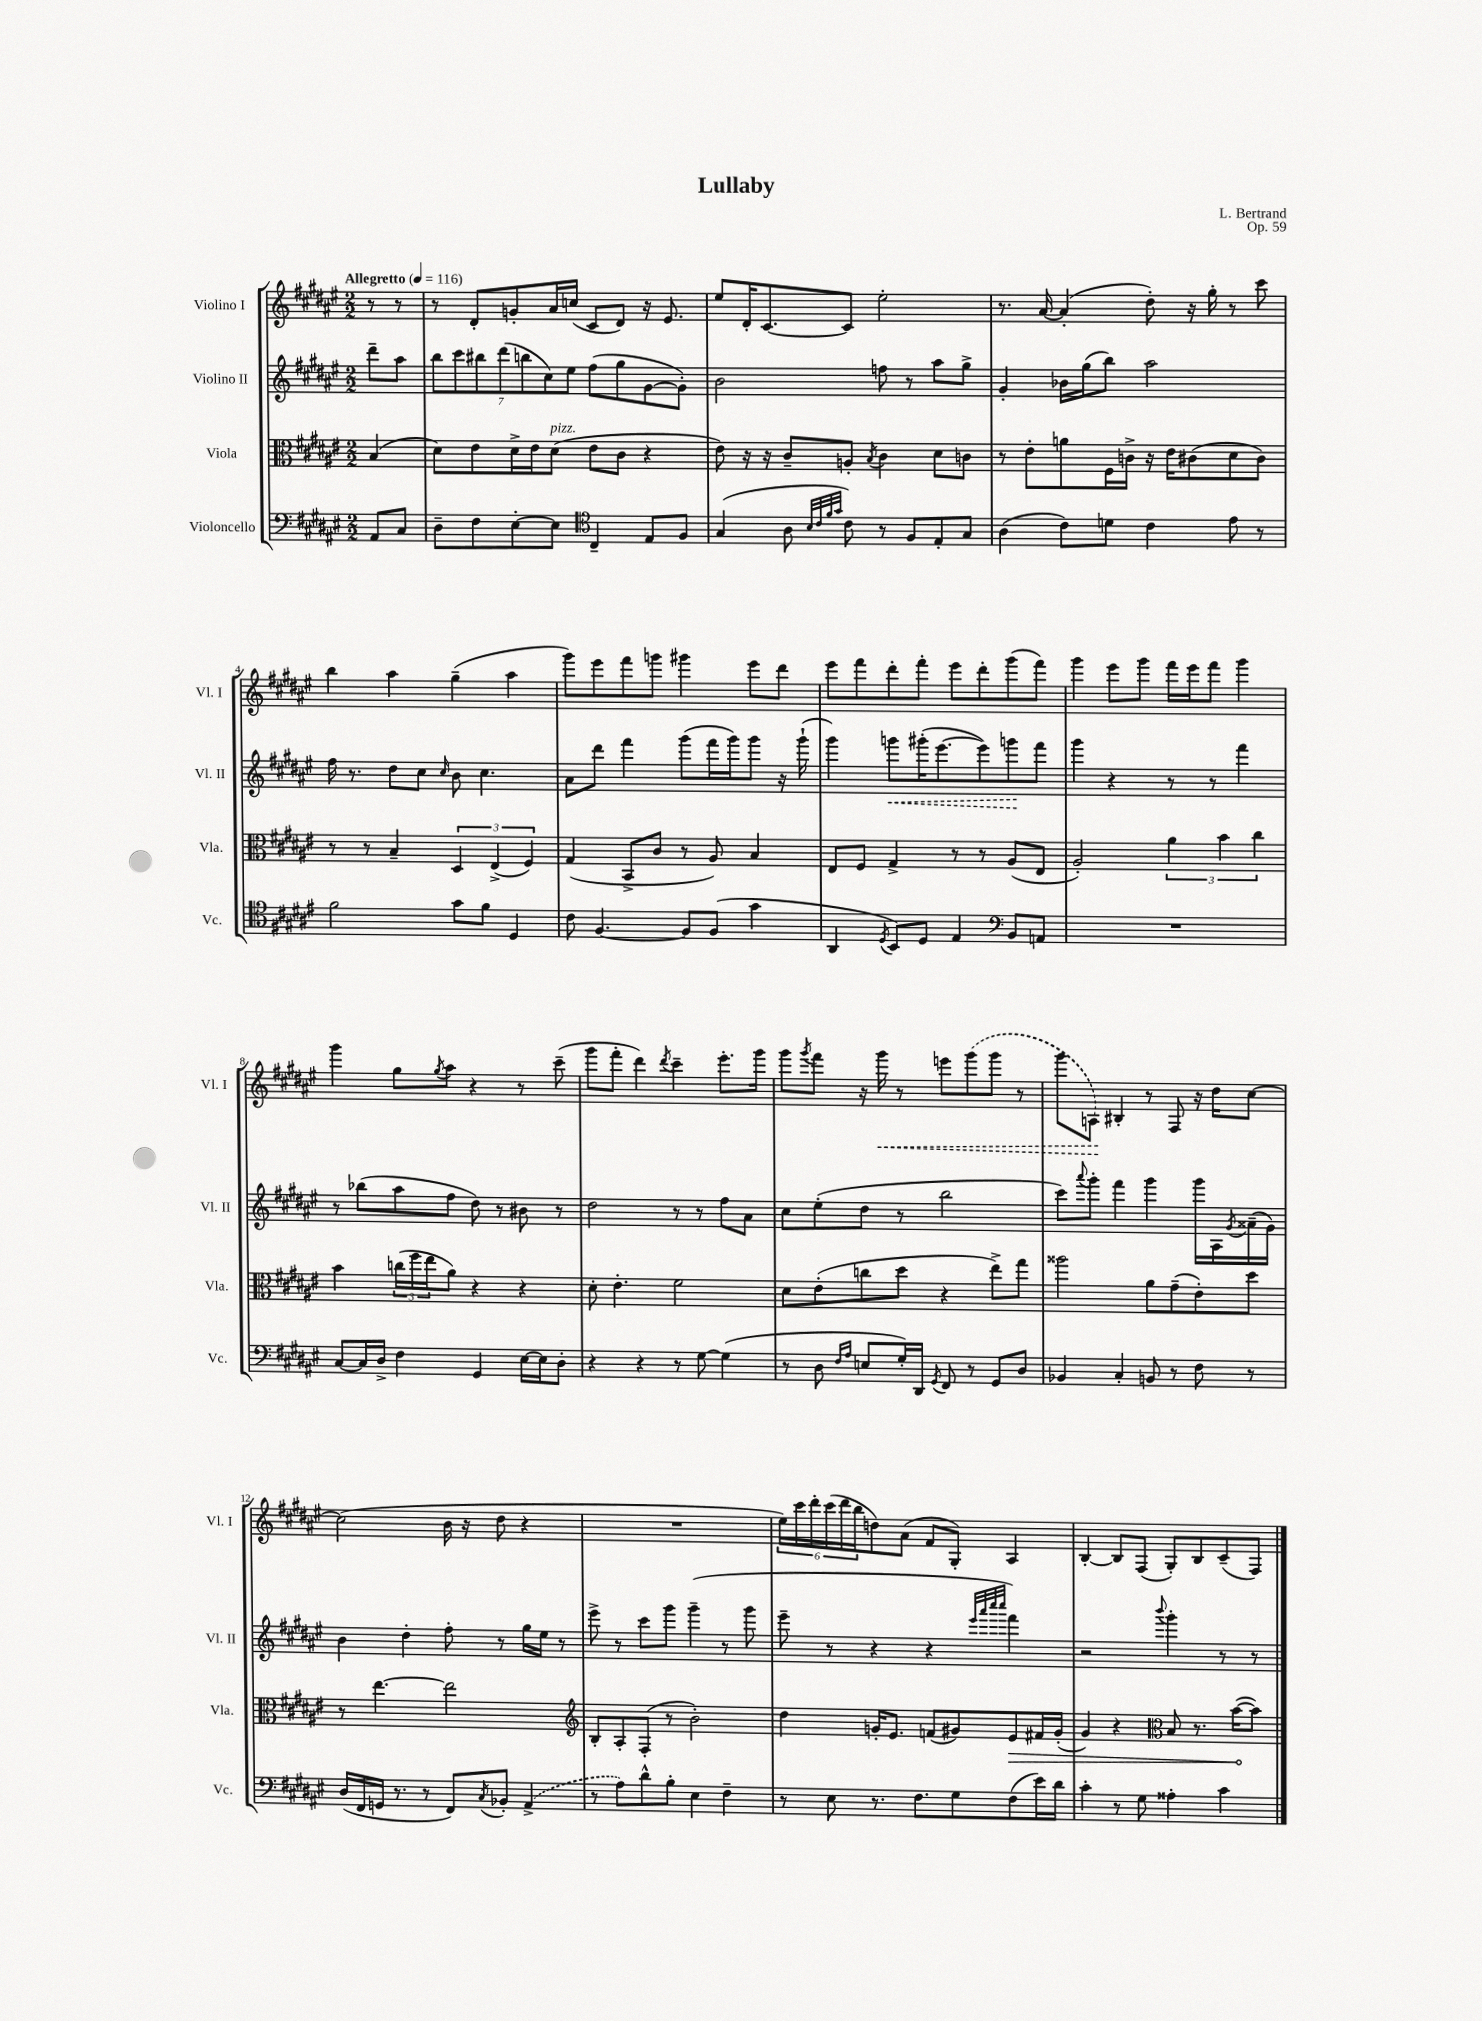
\header { title = "Lullaby" composer = "L. Bertrand" opus = "Op. 59" }
<<
\new StaffGroup <<
\new Staff = "s0" \with { instrumentName = "Violino I" shortInstrumentName = "Vl. I" } {
    \clef treble \key fis \major \numericTimeSignature \time 2/2 \partial 4 \tempo "Allegretto" 4 = 116
    r8 r8 |
    r8 dis'8-. g'8-. ais'16 c''16( cis'8 dis'8) r16 eis'8. |
    eis''8 dis'16-. cis'8.~ cis'8 eis''2-. |
    r8. ais'16~ ais'4-.( dis''8-.) r16 gis''16-. r8 cis'''8 |
    b''4 ais''4 gis''4--( ais''4 |
    gis'''8) eis'''8 fis'''8 g'''8 gis'''4 eis'''8 dis'''8 |
    eis'''8 fis'''8 dis'''8-. fis'''8-. eis'''8 dis'''8-. gis'''8( fis'''8) |
    gis'''4 eis'''8 gis'''8 fis'''16 eis'''16 fis'''8 gis'''4 |
    gis'''4 gis''8 \acciaccatura { gis''8 } ais''8 r4 r8 cis'''8--( |
    gis'''8 fis'''8-. dis'''4) \acciaccatura { dis'''8 } cis'''4-- eis'''8.-. gis'''16 |
    gis'''8 \acciaccatura { gis'''8 } fis'''8 r16 \once \override Hairpin.style = #'dashed-line gis'''16\< r8 e'''8 \once \slurDashed gis'''8( gis'''8 r8 |
    gis'''8 a8\!) bis4-. r8 fis8 r16 dis''16 cis''8~ |
    cis''2( b'16 r16 dis''8 r4 |
    R1 |
    \tuplet 6/4 { eis''16) cis'''16 dis'''16-. cis'''16( dis'''16 b''16 } d''8) ais'8( fis'8 gis8-.) ais4 |
    b4~-. b8 fis8( gis8-.) b8 cis'8--( fis8) \bar "|." |
}
\new Staff = "s1" \with { instrumentName = "Violino II" shortInstrumentName = "Vl. II" } {
    \clef treble \key fis \major \numericTimeSignature \time 2/2 \partial 4
    dis'''8-- ais''8 |
    \tuplet 7/4 { b''8 cis'''8 bis''8 dis'''8( b''8 cis''8) eis''8 } fis''8( gis''8 gis'8~ gis'8-.) |
    b'2 f''8 r8 ais''8 gis''8-> |
    gis'4-. bes'16 gis''16( b''8) ais''2 |
    fis''16 r8. dis''8 cis''8 \grace { cis''16 } b'8 cis''4. |
    ais'8 dis'''8 fis'''4 gis'''8( fis'''16 gis'''16) gis'''8 r16 gis'''16-!( |
    gis'''4) \once \override Hairpin.style = #'dashed-line g'''8\< gis'''16-.( eis'''8.~ eis'''8) g'''8\! fis'''8 |
    gis'''4 r4 r8 r8 fis'''4 |
    r8 bes''8( ais''8 fis''8 dis''8) r8 bis'8 r8 |
    dis''2 r8 r8 fis''8 ais'8 |
    cis''8 eis''8-.( dis''8 r8 b''2 |
    cis'''8) \appoggiatura { ais'''8 } gis'''8-. fis'''4 gis'''4 gis'''16 ais16 \acciaccatura { gis'8 } aisis'16--( gis'16) |
    b'4 dis''4-. fis''8-. r8 gis''16 eis''16 r8 |
    eis'''8-> r8 cis'''8 gis'''8 gis'''4--( r8 gis'''8 |
    eis'''8-- r8 r4 r4 \grace { eis'''32 ais'''32 cis''''32 cis''''32 } fis'''4) |
    r2 \appoggiatura { b'''8 } gis'''4-. r8 r8 \bar "|." |
}
\new Staff = "s2" \with { instrumentName = "Viola" shortInstrumentName = "Vla." } {
    \clef alto \key fis \major \numericTimeSignature \time 2/2 \partial 4
    b4( |
    dis'8) eis'8 dis'16-> eis'16 dis'8^\markup { \italic "pizz." }( eis'8 cis'8 r4 |
    eis'8) r16 r16 cis'8-- a8-. \acciaccatura { b8 } cis'4 dis'8 c'8 |
    r8 eis'8-. a'8 fis16 c'16-> r16 eis'16 cis'8( dis'8 cis'8) |
    r8 r8 b4-- \tuplet 3/2 { dis4 eis4->( fis4) } |
    gis4( b,8-> cis'8 r8 ais8) b4 |
    eis8 fis8 gis4-> r8 r8 ais8( eis8 |
    ais2-.) \tuplet 3/2 { ais'4 b'4 cis''4 } |
    b'4 \tuplet 3/2 { c''16( fis''16 eis''16 } ais'8) r4 r4 |
    dis'8-. eis'4.-. fis'2 |
    dis'8 eis'8-.( c''8 dis''8 r4 eis''8->) gis''8 |
    aisis''2 ais'8 gis'8--( eis'8-.) dis''8 |
    r8 eis''4.~ eis''2 |
    \clef treble b8-. ais8-. fis8-.( r8 b'2-.) |
    dis''4 g'16-. eis'8. f'8( gis'8) \once \override Hairpin.circled-tip = ##t eis'8\> fis'16 gis'16-.( |
    gis'4) r4 \clef alto b8 r8. b'16~\!( b'8) \bar "|." |
}
\new Staff = "s3" \with { instrumentName = "Violoncello" shortInstrumentName = "Vc." } {
    \clef bass \key fis \major \numericTimeSignature \time 2/2 \partial 4
    ais,8 cis8 |
    dis8-- fis8 eis8~-. eis8 \clef tenor cis4-- eis8 fis8 |
    gis4( ais8 \grace { b32 cis'32 fis'32 gis'32 } cis'8) r8 fis8 eis8-. gis8 |
    ais4( cis'8) d'8 cis'4 eis'8 r8 |
    fis'2 gis'8 fis'8 dis4 |
    cis'8 fis4.~ fis8 fis8( gis'4 |
    ais,4 \acciaccatura { dis8 } b,8) dis8 eis4 \clef bass b,8 a,8 |
    R1 |
    cis8~ cis16 dis16-> fis4 gis,4 eis16~ eis16 dis8-. |
    r4 r4 r8 gis8~ gis4( |
    r8 dis8 \grace { fis16 ais16 } e8 gis16-.) dis,16 \acciaccatura { gis,8 } fis,8 r8 gis,8 dis8 |
    bes,4 cis4-. b,8 r8 fis8 r8 |
    dis16( fis,16 g,16 r8. r8 fis,8) \acciaccatura { cis8 } bes,8-. \once \slurDashed ais,4->( |
    r8 ais8) dis'8-^ b8-. eis4 fis4-- |
    r8 eis8 r8. fis8. gis8 fis8( eis'16) dis'16 |
    cis'4-. r8 gis8 aisis4-. cis'4 \bar "|." |
}
>>
>>
